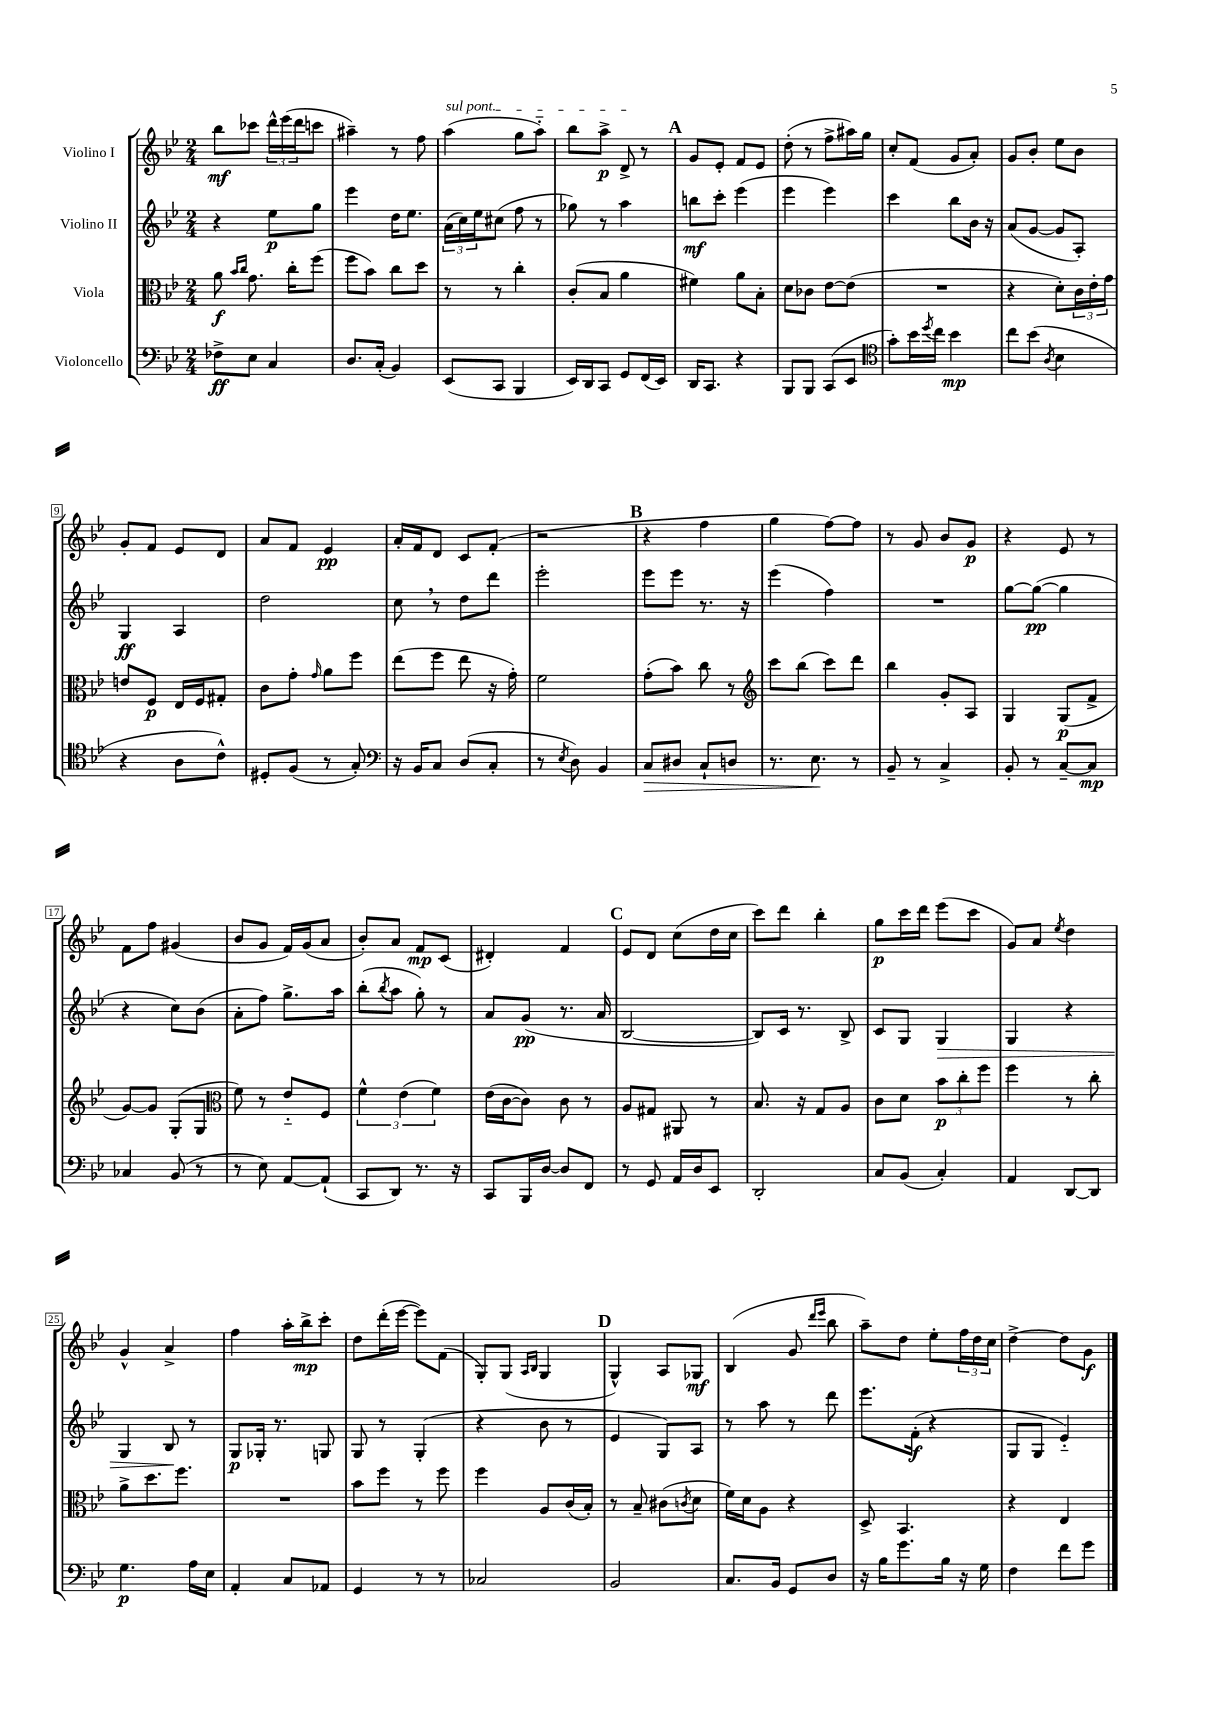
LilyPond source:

<<
\new StaffGroup <<
\new Staff = "s0" \with { instrumentName = "Violino I" } {
    \clef treble \key bes \major \numericTimeSignature \time 2/4
    bes''8\mf ces'''8 \tuplet 3/2 { d'''16-^ ees'''16( d'''16 } c'''8 |
    ais''4--) r8 f''8 |
    \once \override TextSpanner.bound-details.left.text = \markup { \italic "sul pont." } a''4\startTextSpan( g''8 a''8-_) |
    bes''8 a''8->\p d'8->\stopTextSpan r8 |
    \mark \markup { \bold "A" } g'8 ees'8-. f'8 ees'8 |
    d''8-.( r8 f''8-> ais''16) g''16 |
    c''8-. f'8( g'8 a'8-.) |
    g'8 bes'8-. ees''8 bes'8 |
    g'8-. f'8 ees'8 d'8 |
    a'8 f'8 ees'4\pp |
    a'16-. f'16 d'8 c'8 f'8-.( |
    r2 |
    \mark \markup { \bold "B" } r4 f''4 |
    g''4 f''8~) f''8 |
    r8 g'8 bes'8 g'8\p |
    r4 ees'8 r8 |
    f'8 f''8 gis'4( |
    bes'8 g'8 f'16) g'16( a'8 |
    bes'8-.) a'8 f'8\mp c'8( |
    dis'4-.) f'4 |
    \mark \markup { \bold "C" } ees'8 d'8 c''8( d''16 c''16 |
    c'''8) d'''8 bes''4-. |
    g''8\p c'''16 d'''16 ees'''8( c'''8 |
    g'8) a'8 \acciaccatura { ees''8 } d''4 |
    g'4-^ a'4-> |
    f''4 a''16-. bes''16->\mp c'''8-. |
    d''8 d'''16-.( ees'''16~ ees'''8) f'8( |
    g8-.) g8( \grace { a16 bes16 } g4 |
    \mark \markup { \bold "D" } g4-^) a8 ges8\mf |
    bes4( g'8 \grace { d'''16 ees'''16 } bes''8 |
    a''8--) d''8 ees''8-. \tuplet 3/2 { f''16 d''16 c''16 } |
    d''4~-> d''8 g'8\f \bar "|." |
}
\new Staff = "s1" \with { instrumentName = "Violino II" } {
    \clef treble \key bes \major \numericTimeSignature \time 2/4
    r4 ees''8\p g''8 |
    ees'''4 d''16 ees''8. |
    \tuplet 3/2 { a'16( c''16) ees''16 } cis''8( f''8 r8 |
    ges''8) r8 a''4 |
    \mark \markup { \bold "A" } b''8\mf c'''8-. ees'''4( |
    ees'''4 ees'''4) |
    c'''4 bes''8 bes'16 r16 |
    a'8( g'8~ g'8 a8-.) |
    g4\ff a4 |
    d''2 |
    c''8 \breathe r8 d''8 d'''8 |
    ees'''2-. |
    \mark \markup { \bold "B" } ees'''8 ees'''8 r8. r16 |
    ees'''4( f''4) |
    R2 |
    g''8~ g''8~\pp( g''4 |
    r4 c''8) bes'8( |
    a'8-. f''8) g''8.-> a''16 |
    bes''8-.( \acciaccatura { bes''8 } a''8 g''8-.) r8 |
    a'8 g'8\pp( r8. a'16 |
    \mark \markup { \bold "C" } bes2~ |
    bes8) c'16 r8. bes8-> |
    c'8 g8 g4\> |
    g4 r4 |
    g4 bes8\! r8 |
    g8\p ges16-. r8. g8 |
    g8 r8 g4-.( |
    r4 bes'8 r8 |
    \mark \markup { \bold "D" } ees'4 g8) a8 |
    r8 a''8 r8 d'''8 |
    ees'''8. f'16-.\f( r4 |
    g8 g8 ees'4-_) \bar "|." |
}
\new Staff = "s2" \with { instrumentName = "Viola" } {
    \clef alto \key bes \major \numericTimeSignature \time 2/4
    a'8\f \grace { bes'16 c''16 } g'8. c''16-. f''8( |
    f''8 bes'8) c''8 d''8 |
    r8 r8 c''4-. |
    c'8-.( bes8 a'4 |
    \mark \markup { \bold "A" } fis'4) a'8 bes8-. |
    d'8 ces'8 ees'8~ ees'8( |
    R2 |
    r4 d'8-.) \tuplet 3/2 { c'16 ees'16-. g'16 } |
    e'8 f8\p ees16 f16 gis8-. |
    c'8 g'8-. \grace { g'16 } a'8 f''8 |
    ees''8( f''8 ees''8 r16 g'16-.) |
    f'2 |
    \mark \markup { \bold "B" } g'8-.( bes'8) c''8 r8 |
    \clef treble c'''8 bes''8( c'''8) d'''8 |
    bes''4 g'8-. a8 |
    g4 g8\p( f'8-> |
    g'8~) g'8 g8-.( g8 |
    \clef alto f'8) r8 ees'8-_ f8 |
    \tuplet 3/2 { f'4-^ ees'4( f'4) } |
    ees'16( c'16~ c'8) c'8 r8 |
    \mark \markup { \bold "C" } a8 gis8 ais,8 r8 |
    bes8. r16 g8 a8 |
    c'8 d'8 \tuplet 3/2 { bes'8\p c''8-. f''8 } |
    f''4 r8 c''8-. |
    a'8-> d''8. f''8. |
    R2 |
    bes'8 f''8 r8 f''8 |
    f''4 a8 c'16( bes16-.) |
    \mark \markup { \bold "D" } r8 bes8-- cis'8( \acciaccatura { c'8 } d'8 |
    f'16) d'16 a8 r4 |
    d8-> bes,4. |
    r4 ees4 \bar "|." |
}
\new Staff = "s3" \with { instrumentName = "Violoncello" } {
    \clef bass \key bes \major \numericTimeSignature \time 2/4
    fes8->\ff ees8 c4 |
    d8. c16-.( bes,4) |
    ees,8( c,8 bes,,4 |
    ees,16) d,16 c,8 g,8 f,16( ees,16) |
    \mark \markup { \bold "A" } d,16 c,8. r4 |
    bes,,8 bes,,8 c,8( ees,8 |
    \clef tenor g'8-.) bes'16 \acciaccatura { d''8 } c''16 bes'4\mp |
    c''8 bes'8( \acciaccatura { a8 } bes4 |
    r4 a8 c'8-^) |
    dis8-. f8( r8 g8-.) |
    \clef bass r16 bes,16 c8 d8( c8-. |
    r8 \acciaccatura { ees8 } d8) bes,4 |
    \mark \markup { \bold "B" } c8\> dis8 c8-! d8 |
    r8. ees8.\! r8 |
    bes,8-- r8 c4-> |
    bes,8-. r8 c8~-- c8\mp |
    ces4 bes,8( r8 |
    r8 ees8) a,8~ a,8-!( |
    c,8 d,8) r8. r16 |
    c,8 bes,,16 d16~ d8 f,8 |
    \mark \markup { \bold "C" } r8 g,8 a,16 d16 ees,8 |
    d,2-. |
    c8 bes,8( c4-.) |
    a,4 d,8~ d,8 |
    g4.\p a16 ees16 |
    a,4-. c8 aes,8 |
    g,4 r8 r8 |
    ces2 |
    \mark \markup { \bold "D" } bes,2 |
    c8. bes,16 g,8 d8 |
    r16 bes16 g'8. bes16 r16 g16 |
    f4 f'8 g'8 \bar "|." |
}
>>
>>
\layout { \context { \Score \override BarNumber.stencil = #(make-stencil-boxer 0.1 0.3 ly:text-interface::print) } }
